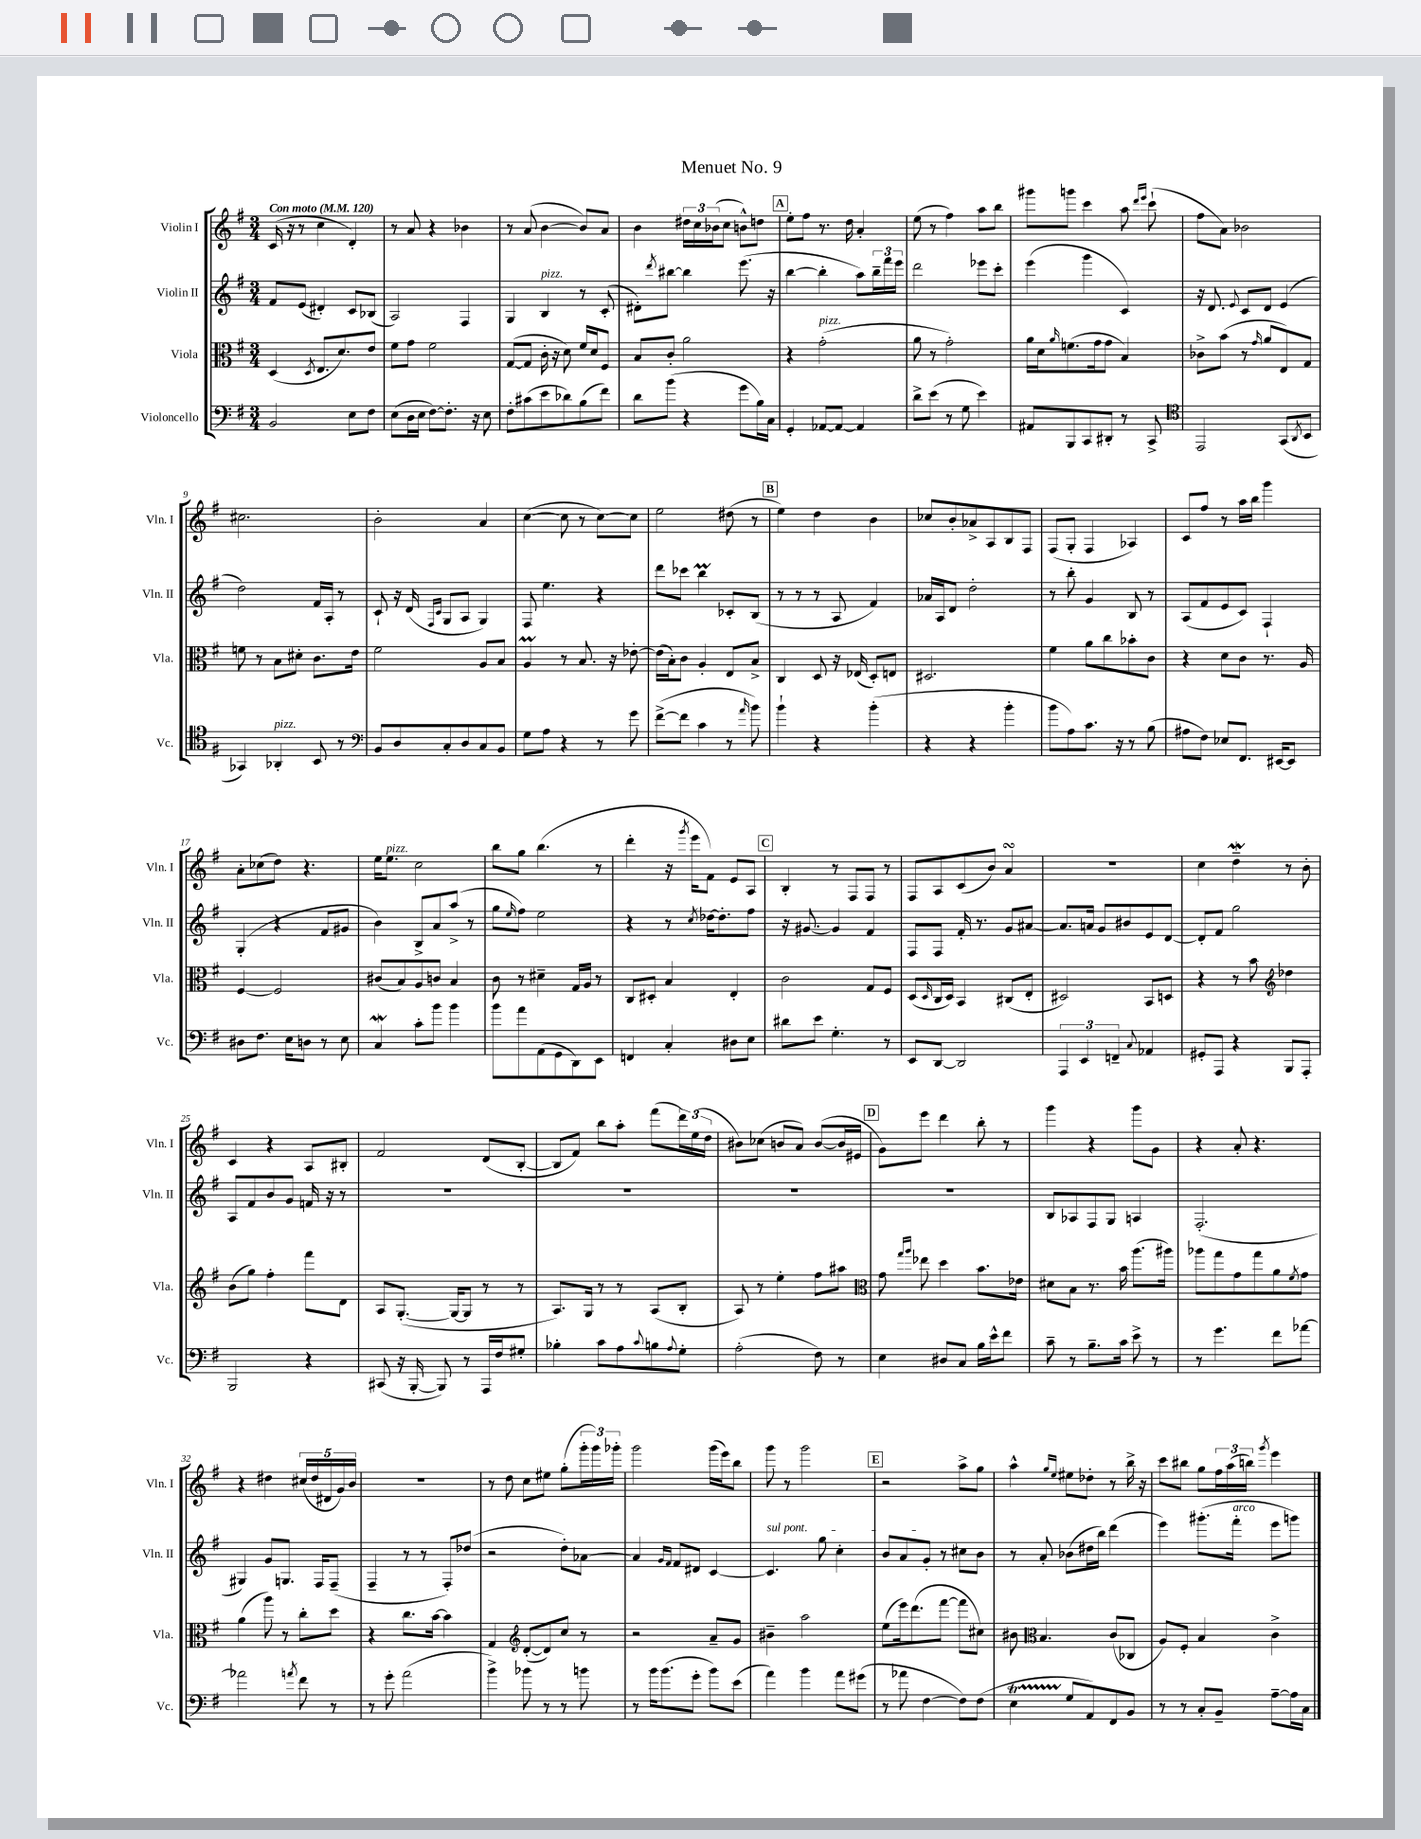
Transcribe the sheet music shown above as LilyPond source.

\header { title = "Menuet No. 9" }
<<
\new StaffGroup <<
\new Staff = "s0" \with { instrumentName = "Violin I" shortInstrumentName = "Vln. I" } {
    \clef treble \key g \major \numericTimeSignature \time 3/4 \tempo "Con moto" 4 = 120
    c'16( r16 r8 c''4 d'4-.) |
    r8 a'8 r4 bes'4 |
    r8 a'8( b'4~ b'8) a'8 |
    b'4 \tuplet 3/2 { dis''16 c''16 bes'16( } c''8 b'8-^) d''8 |
    \mark \markup { \box "A" } e''8-. fis''8 r8. d''16 a'4-. |
    e''8( r8 fis''4) a''8 b''8 |
    gis'''8 g'''8 c'''4 a''8 \grace { d'''16 e'''16 } c'''8-!( |
    fis''8 a'8) bes'2 |
    cis''2. |
    b'2-. a'4 |
    c''4~( c''8 r8 c''8~) c''8 |
    e''2 dis''8( r8 |
    \mark \markup { \box "B" } e''4) d''4 b'4 |
    ces''8 b'8-. aes'8-> a8 b8 fis8 |
    fis8( g8-. fis4 aes4) |
    c'8 fis''8 r8 a''16 b''16 g'''4 |
    a'8-. ces''8( d''8) r4. |
    e''16 e''8.^\markup { \italic "pizz." } c''2 |
    b''8 g''8 b''4.( r8 |
    d'''4-. r16 \acciaccatura { g'''8 } e'''16 fis'8) e'8 a8 |
    \mark \markup { \box "C" } b4-. r8 fis8 fis8 r8 |
    fis8 a8 c'8( b'8) a'4\turn |
    R2. |
    c''4 d''4--\mordent r8 b'8-. |
    c'4 r4 a8 bis8-. |
    fis'2 d'8( b8~-. |
    b8 fis'8) b''8 a''8-. fis'''8( \tuplet 3/2 { d'''16) e''16( d''16 } |
    bis'8) ces''8( b'8 a'8) b'8~( b'16 eis'16 |
    \mark \markup { \box "D" } g'8) e'''8 d'''4 b''8-. r8 |
    g'''4 r4 g'''8 g'8 |
    r4 a'8-. r4. |
    r4 dis''4 \tuplet 5/4 { cis''16( dis''16 dis'16 g'16) b'16 } |
    R2. |
    r8 d''8 c''8 eis''8 g''8-.( \tuplet 3/2 { g'''16-. g'''16) ges'''16-. } |
    g'''2 g'''16( e'''16) b''8 |
    g'''8 r8 g'''2 |
    \mark \markup { \box "E" } r2 a''8-> g''8 |
    a''4-^ \grace { g''16 e''16 } eis''8 des''8-. r8 b''16-> r16 |
    c'''8 bis''8 g''8 \tuplet 3/2 { fis''16 a''16( b''16) } \acciaccatura { g'''8 } e'''4 \bar "|." |
}
\new Staff = "s1" \with { instrumentName = "Violin II" shortInstrumentName = "Vln. II" } {
    \clef treble \key g \major \numericTimeSignature \time 3/4
    fis'8 e'8( dis'4-.) c'8 bes8( |
    a2) fis4 |
    g4 b4^\markup { \italic "pizz." } r8 c'8-.( |
    dis'8-.) \acciaccatura { d'''8 } bis''8~ bis''4 e'''8.( r16 |
    \mark \markup { \box "A" } b''4~ b''4-. a''8) \tuplet 3/2 { b''16-- fis'''16 e'''16 } |
    d'''2 ees'''8 c'''8-. |
    e'''4( g'''4 c'4) |
    r16 d'8. \appoggiatura { e'8 } c'8 d'8 e'4( |
    d''2) fis'16 a16-. r8 |
    c'8-! r16 d'16( \grace { fis16 c'16 } g8 a8 g4) |
    fis8 e''4. r4 |
    d'''8 ces'''8 b''4\prall ces'8-. b8( |
    \mark \markup { \box "B" } r8 r8 r8 a8 fis'4) |
    aes'16 a16 d'8 d''2-. |
    r8 b''8-. g'4 b8 r8 |
    a8( fis'8 e'8 c'8) fis4-! |
    g4-.( r4 fis'8 gis'8 |
    b'4) b8-> a'8 a''8->( r8 |
    g''8 \grace { e''16 } fis''8) e''2 |
    r4 r8 \acciaccatura { c''8 } des''16~ des''8.-. fis''8 |
    \mark \markup { \box "C" } r16 gis'8.~ gis'4 fis'4 |
    fis8 fis8 fis'16-. r8. g'8 ais'8~ |
    ais'8. a'16 g'8 bis'8 e'8 d'8~ |
    d'8-. fis'8 g''2 |
    a8 fis'8 b'8 g'8 f'16 r16 r8 |
    R2. |
    R2. |
    R2. |
    \mark \markup { \box "D" } R2. |
    b8 aes8 fis8 g8 a4 |
    fis2.-.( |
    gis4) g'8 g8. fis16 fis8--( |
    fis4-- r8 r8 fis8-.) des''8( |
    r2 d''8-.) aes'8~ |
    aes'4 \grace { g'16 fis'16 } fis'8 dis'8 c'4~ |
    \once \override TextSpanner.bound-details.left.text = \markup { \italic "sul pont." } c'4.\startTextSpan g''8 c''4-. |
    \mark \markup { \box "E" } b'8 a'8 g'8-.\stopTextSpan r8 cis''8 b'8 |
    r8 a'8-. bes'8( dis''16 b''16) d'''4( |
    e'''4) gis'''8.-.( fis'''16-.^\markup { \italic "arco" } e'''8 g'''8) \bar "|." |
}
\new Staff = "s2" \with { instrumentName = "Viola" shortInstrumentName = "Vla." } {
    \clef alto \key g \major \numericTimeSignature \time 3/4
    d4( \acciaccatura { d8 } e8. d'8.) e'8 |
    fis'8 g'8 fis'2 |
    g8~( g8 c'16-. r16 d'8) fis'16 d'16 fis8 |
    b8 c'8-. a'2 |
    \mark \markup { \box "A" } r4 g'2-.^\markup { \italic "pizz." }( |
    a'8 r8 g'2-.) |
    a'16 d'16 \grace { a'16 } f'8.( g'16 g'8 b4) |
    ces'8-> b'8( r8 \grace { g'16 } a'8 e8) g8 |
    f'8 r8 b8 dis'8-. c'8. e'16 |
    fis'2 a8 b8 |
    a4\prall r8 b8. r16 ees'8~-. |
    ees'16( b16-.) c'8 a4-. e8 b8-> |
    \mark \markup { \box "B" } c4 d8 r16 ees16( d8-.) e8 |
    dis2. |
    fis'4 a'8 c''8 bes'8-. c'8 |
    r4 d'8 c'8 r8. a16 |
    fis4~ fis2 |
    cis'8( b8) a8 c'8 b4 |
    c'8 r8 dis'4-- g16 a16 r8 |
    c8 dis8-. b4 e4-. |
    \mark \markup { \box "C" } c'2 g8 fis8 |
    d8( \grace { d16 } c16 d16) b,4 cis8( e8-. |
    dis2) b,8 d8 |
    r4 r8 b'8 \clef treble des''4 |
    b'8( g''8) fis''4-. fis'''8 d'8 |
    a8 g8.~-.( g16~ g8 r8 r8 |
    a8.) g16 r8 r8 a8( b8-. |
    a8) r8 e''4-. fis''8 ais''8 |
    \mark \markup { \box "D" } \clef alto g'8 \grace { g''16 a''16 } ees''8 d''4 b'8. ees'16 |
    dis'8 b8 r8. b'16 a''8.( ais''16) |
    aes''8 g''8 g'8 g''8 a'8 \acciaccatura { fis'8 } g'8 |
    a'4( a''8) r8 c''8-. d''8 |
    r4 c''8. b'16~ b'4 |
    g4 \clef treble d'8~-.( d'8) c''8 r8 |
    r2 a'8-- g'8 |
    bis'4-- a''2 |
    \mark \markup { \box "E" } e''8( e'''16) d'''8.( fis'''8~ fis'''8 cis''8) |
    bis'8 \clef alto b4. c'8( ces8 |
    a8) fis8-. b4 c'4-> \bar "|." |
}
\new Staff = "s3" \with { instrumentName = "Violoncello" shortInstrumentName = "Vc." } {
    \clef bass \key g \major \numericTimeSignature \time 3/4
    b,2 e8 fis8 |
    e8( d16 e16 fis8~) fis8.-. r16 e8 |
    fis8-. cis'8( e'8 des'8) b8( fis'8) |
    d'8 b'8( r4 g'8 b16) c16 |
    \mark \markup { \box "A" } g,4-. aes,8~ aes,8~ aes,4 |
    d'8-> e'8( r8 g8 e'4) |
    ais,8 b,,8 c,8 dis,8-. r8 c,8-> |
    \clef tenor e,2 g,8( \acciaccatura { a,8 } b,8 |
    ges,4) aes,4-.^\markup { \italic "pizz." } b,8 r8 |
    \clef bass b,8 d8 c8-. d8 c8 b,8 |
    g8 a8 r4 r8 g'8 |
    fis'8~->( fis'8 c'4 r8 \grace { a'16 } b'8) |
    \mark \markup { \box "B" } b'4-! r4 b'4-.( |
    r4 r4 b'4-. |
    b'8 a8) c'8. r16 r8 b8( |
    ais8 fis8) ees8 fis,8. eis,16~ eis,8 |
    dis8 fis8. e16 d8 r8 e8 |
    c4\mordent c'8-. b'8 b'4 |
    b'8 a'8 a,8( g,8 d,8) e,8 |
    f,4 c4-. dis8 e8 |
    \mark \markup { \box "C" } dis'8 e'8 g4.-. r8 |
    e,8 d,8~ d,2 |
    \tuplet 3/2 { a,,4 e,4 f,4-- } \appoggiatura { c8 } aes,4 |
    gis,8-. a,,8 r4 b,,8 a,,8-. |
    b,,2 r4 |
    cis,8( r16 b,,16~-. b,,8) r8 a,,16 fis16 gis8-. |
    bes4-. c'8 a8 \appoggiatura { c'8 } b8 \appoggiatura { a8 } g8-. |
    a2-.( fis8) r8 |
    \mark \markup { \box "D" } e4 dis8 c8 b16 e'16-^ fis'8 |
    c'8-- r8 b8.-- c'16 e'8-> r8 |
    r8 g'4. fis'8 aes'8~ |
    aes'2 \acciaccatura { a'8 } fis'8 r8 |
    r8 g'8-. a'2( |
    b'4->) bes'8 r8 r8 b'8 |
    r8 b'16 b'8.( g'8-. b'8) e'8( |
    a'4) b'4 a'8 gis'8( |
    \mark \markup { \box "E" } r8 aes'8 fis4~ fis8) fis8( |
    e4\startTrillSpan g8\stopTrillSpan a,8) fis,8 b,8 |
    r8 r8 c8-. b,8-- a8~-- a16 c16 \bar "|." |
}
>>
>>
